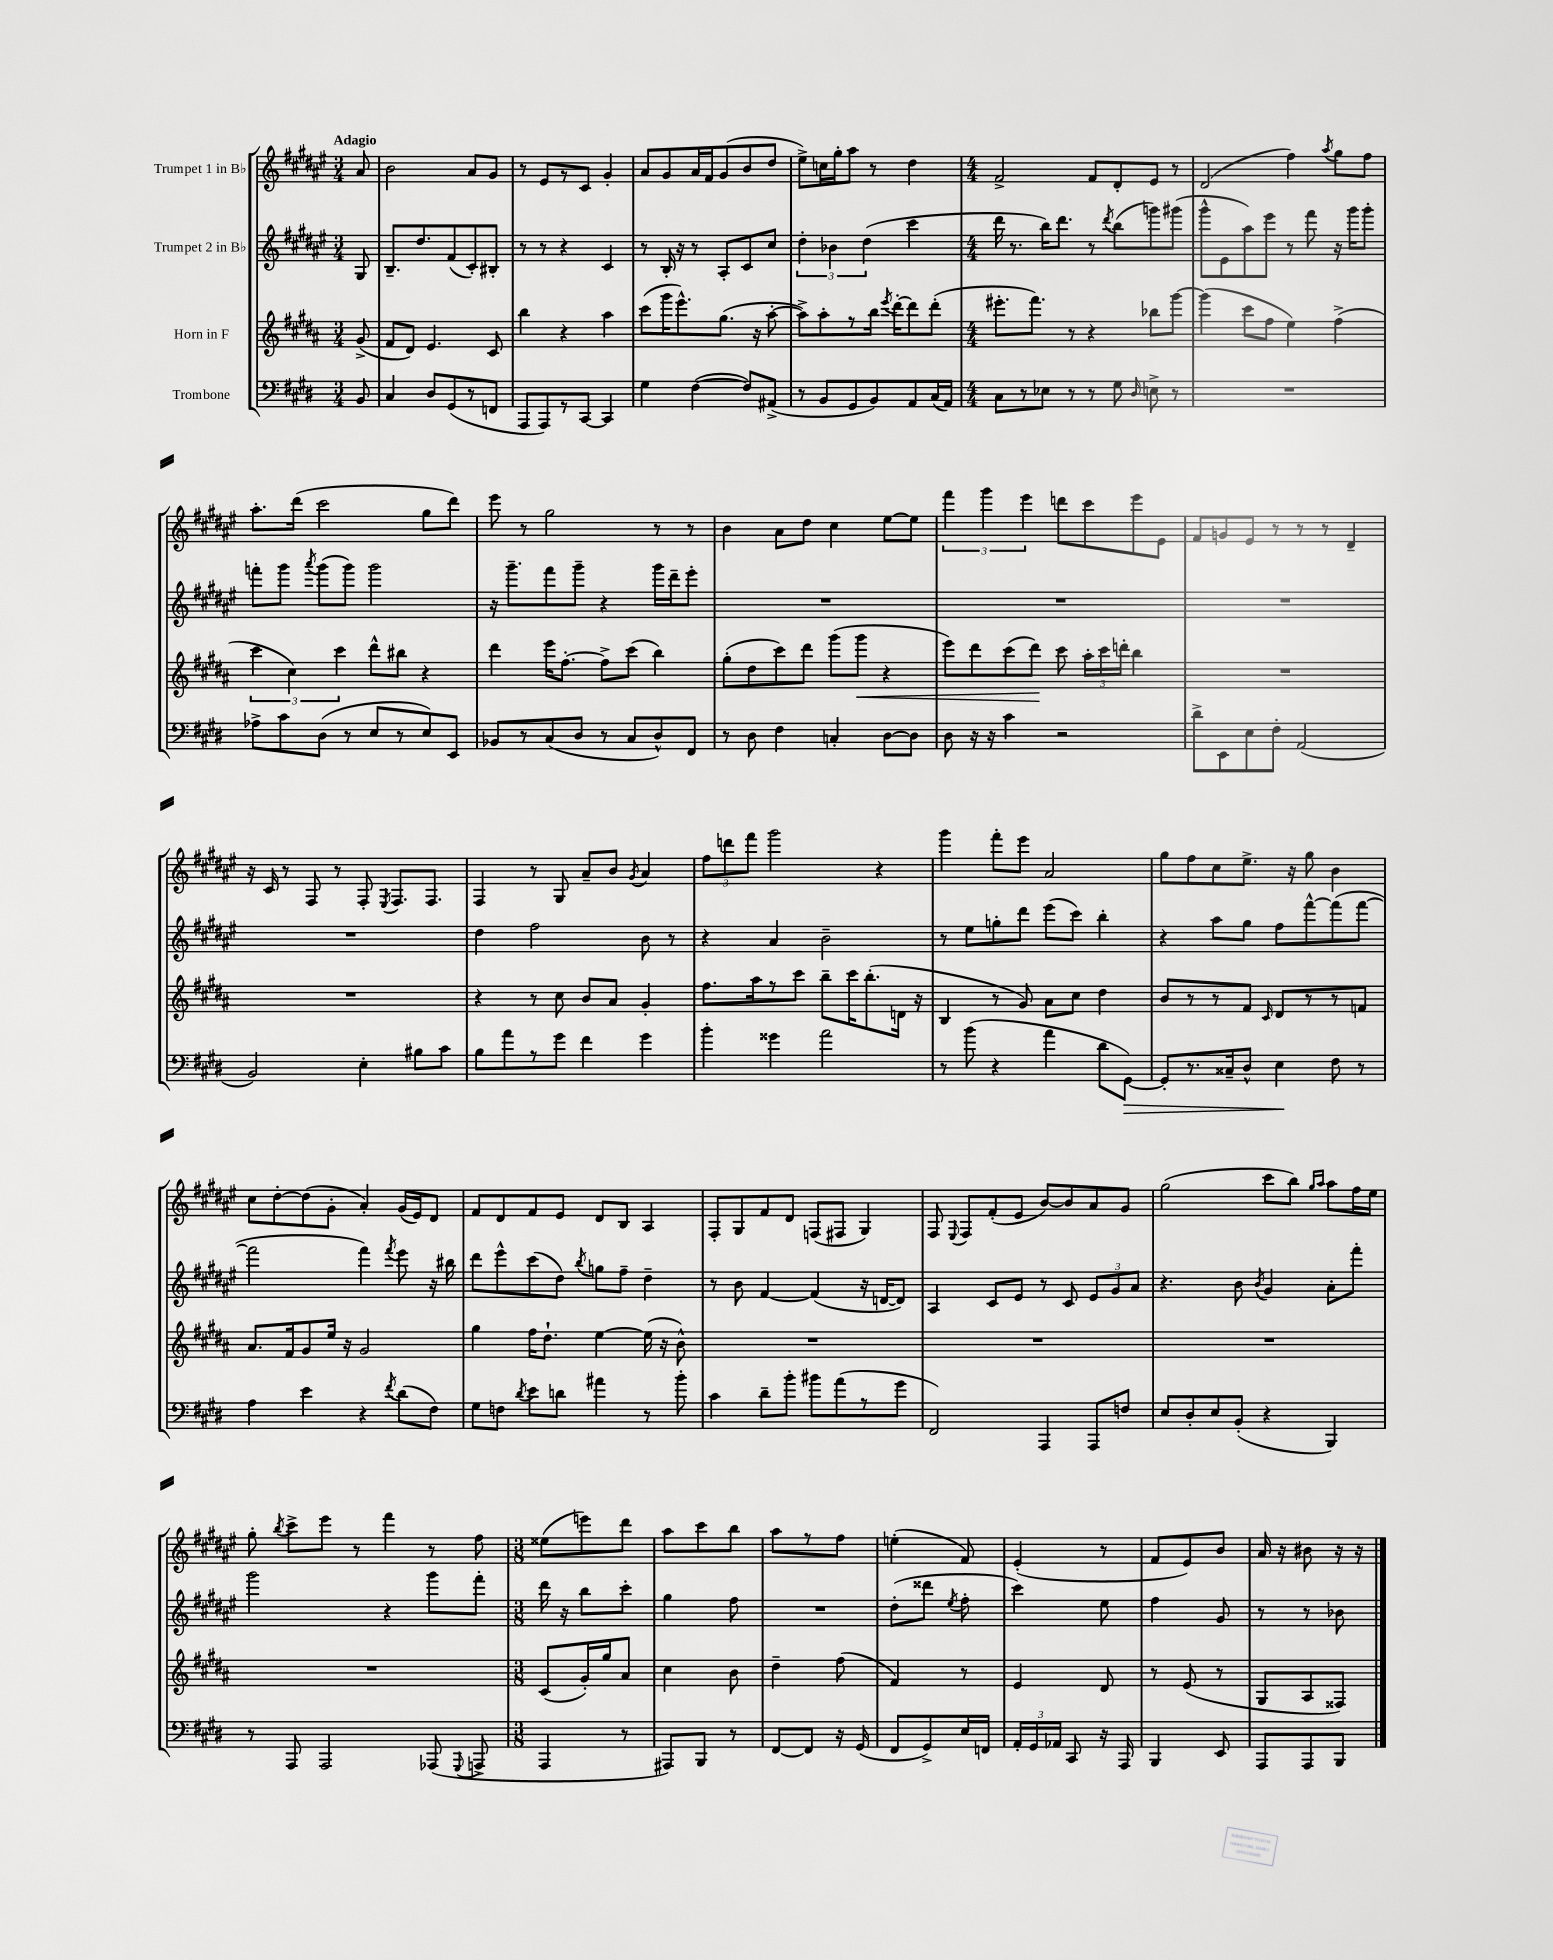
<<
\new StaffGroup <<
\new Staff = "s0" \with { instrumentName = "Trumpet 1 in Bb" } {
    \clef treble \key fis \major \numericTimeSignature \time 3/4 \partial 8 \tempo "Adagio"
    \autoBeamOff ais'8 |
    b'2 ais'8[ gis'8] |
    r8 eis'8[ r8 cis'8] gis'4-. |
    ais'8[ gis'8 ais'16 fis'16 gis'8( b'8 dis''8] |
    eis''8[->) c''16 gis''16-. ais''8] r8 dis''4 |
    \numericTimeSignature \time 4/4 fis'2-> fis'8[ dis'8-. eis'8] r8 |
    dis'2( fis''4) \acciaccatura { ais''8 } gis''8[ fis''8] |
    ais''8.[-. dis'''16]( cis'''2 gis''8[ dis'''8]) |
    eis'''8 r8 gis''2 r8 r8 |
    b'4 ais'8[ dis''8] cis''4 eis''8[~ eis''8] |
    \tuplet 3/2 { fis'''4 gis'''4 eis'''4 } d'''8[ cis'''8 eis'''8 eis'8] |
    fis'8[ g'8 eis'8] r8 r8 r8 dis'4-- |
    r16 cis'16 r8 fis8 r8 fis8-. \acciaccatura { eis8 } fis8.[ fis8.] |
    fis4 r8 gis8 ais'8[-- b'8] \acciaccatura { gis'8 } ais'4 |
    \tuplet 3/2 { fis''8[ d'''8 fis'''8] } gis'''2 r4 |
    gis'''4 fis'''8[-. eis'''8] ais'2 |
    gis''8[ fis''8 cis''8 eis''8.]-> r16 gis''8 b'4 |
    cis''8[ dis''8~-. dis''8( gis'8]-. ais'4-.) gis'16[( eis'16) dis'8] |
    fis'8[ dis'8 fis'8 eis'8] dis'8[ b8] ais4 |
    fis8[-. gis8 fis'8 dis'8] f8[( fis8] gis4) |
    fis8 \appoggiatura { eis8 } fis8[ fis'8-.( eis'8] b'8[~) b'8 ais'8 gis'8] |
    gis''2( cis'''8[ b''8]) \grace { gis''16[ ais''16] } ais''8[ fis''16 eis''16] |
    gis''8-. \acciaccatura { b''8 } cis'''8[-> eis'''8] r8 fis'''4 r8 fis''8 |
    \numericTimeSignature \time 3/8 eisis''8[( e'''8) dis'''8] |
    ais''8[ cis'''8 b''8] |
    ais''8[ r8 fis''8] |
    e''4-.( fis'8) |
    eis'4-.( r8 |
    fis'8[ eis'8) b'8] |
    ais'16 r16 bis'8 r16 r16 \bar "|." |
}
\new Staff = "s1" \with { instrumentName = "Trumpet 2 in Bb" } {
    \clef treble \key fis \major \numericTimeSignature \time 3/4 \partial 8
    \autoBeamOff gis8 |
    b8.[-- dis''8. fis'8( cis'8-.) bis8]-. |
    r8 r8 r4 cis'4 |
    r8 b16-. r16 r8 ais8[-. cis'8 cis''8] |
    \tuplet 3/2 { dis''4-. bes'4 dis''4( } cis'''4 |
    \numericTimeSignature \time 4/4 dis'''16 r8. b''16[) dis'''8.] r8 \acciaccatura { dis'''8 } b''8[( g'''8) gis'''8]( |
    gis'''8[-^ eis'8 ais''8) eis'''8] r8 fis'''8 r16 gis'''16[ gis'''8]-. |
    f'''8[-. gis'''8] \acciaccatura { ais'''8 } gis'''8[( gis'''8]) gis'''2 |
    r16 gis'''8.[-- fis'''8 gis'''8]-- r4 gis'''16[ dis'''16-- eis'''8]-. |
    R1 |
    R1 |
    R1 |
    R1 |
    dis''4 fis''2 b'8 r8 |
    r4 ais'4 b'2-- |
    r8 eis''8[ g''8-. dis'''8] eis'''8[( cis'''8]) b''4-. |
    r4 ais''8[ gis''8] fis''8[ fis'''8~-^ fis'''8( fis'''8]~ |
    fis'''2 fis'''4) \acciaccatura { fis'''8 } eis'''8 r16 bis''16 |
    dis'''8[ eis'''8-^ cis'''8( dis''8]) \acciaccatura { b''8 } g''8[ fis''8]-- dis''4-- |
    r8 b'8 fis'4~ fis'4( r16 d'16[~ d'8]) |
    ais4 cis'8[ eis'8] r8 cis'8 \tuplet 3/2 { eis'8[ gis'8 ais'8] } |
    r4. b'8 \acciaccatura { b'8 } gis'4 ais'8[-. fis'''8]-. |
    gis'''2 r4 gis'''8[ fis'''8]-. |
    \numericTimeSignature \time 3/8 dis'''16 r16 b''8[ cis'''8]-. |
    gis''4 fis''8 |
    R4. |
    dis''8[-.( disis'''8] \acciaccatura { eis''8 } fis''8-. |
    cis'''4) eis''8 |
    fis''4 gis'8 |
    r8 r8 bes'8 \bar "|." |
}
\new Staff = "s2" \with { instrumentName = "Horn in F" } {
    \clef treble \key b \major \numericTimeSignature \time 3/4 \partial 8
    \autoBeamOff gis'8->( |
    fis'8[ dis'8]) e'4. cis'8 |
    b''4 r4 ais''4 |
    cis'''8[( gis'''16 e'''8.-^) gis''8.]( r16 ais''8~-. |
    ais''8[->) ais''8-. r8 b''16] \acciaccatura { e'''8 } dis'''16[~-. dis'''8 dis'''8]-.( |
    \numericTimeSignature \time 4/4 eis'''8.[-. fis'''8.]) r8 r4 bes''8[ gis'''8]~ |
    gis'''4( cis'''8[ fis''8] e''4) fis''4->( |
    \tuplet 3/2 { cis'''4 cis''4) cis'''4 } dis'''8[-^ bis''8] r4 |
    dis'''4 e'''16[ fis''8.]~-. fis''8[-> cis'''8]( b''4) |
    gis''8[-.( dis''8 cis'''8) dis'''8] gis'''8[( gis'''8]\< r4 |
    e'''8[) dis'''8 cis'''8( dis'''8]\!) cis'''8 \tuplet 3/2 { ais''16[-. cis'''16 d'''16]-. } b''4 |
    R1 |
    R1 |
    r4 r8 cis''8 b'8[ ais'8] gis'4-. |
    fis''8.[ ais''16 r8 cis'''8] b''8[-- cis'''16 b''8.-.( d'16] r16 |
    b4 r8 gis'8) ais'8[ cis''8] dis''4 |
    b'8[ r8 r8 fis'8] \grace { cis'16 } dis'8[ r8 r8 f'8] |
    ais'8.[ fis'16 gis'8 e''16] r16 gis'2 |
    gis''4 fis''16[ dis''8.]-! e''4~ e''16( r16 b'8-^) |
    R1 |
    R1 |
    R1 |
    R1 |
    \numericTimeSignature \time 3/8 cis'8[( gis'16-.) gis''16 ais'8] |
    cis''4 b'8 |
    dis''4-- fis''8( |
    fis'4) r8 |
    e'4 dis'8 |
    r8 e'8( r8 |
    gis8[ ais8 fisis8]) \bar "|." |
}
\new Staff = "s3" \with { instrumentName = "Trombone" } {
    \clef bass \key e \major \numericTimeSignature \time 3/4 \partial 8
    \autoBeamOff b,8 |
    cis4 dis8[ gis,8( r8 f,8] |
    a,,8[ a,,8) r8 cis,8]~ cis,4 |
    gis4 fis4~( fis8[) ais,8]->( |
    r8 b,8[ gis,8 b,8) a,8 cis16( a,16]) |
    \numericTimeSignature \time 4/4 cis8[ r8 ees8] r8 r8 gis8 \grace { dis16 } e8-> r8 |
    R1 |
    aes8[-> cis'8 dis8]( r8 e8[ r8 e8) e,8] |
    bes,8[ r8 cis8( dis8] r8 cis8[ dis8-^) fis,8] |
    r8 dis8 fis4 c4-. dis8[~ dis8] |
    dis8 r16 r16 cis'4 r2 |
    dis'8[-> e,8 e8 fis8]-. a,2( |
    b,2) e4-. bis8[ cis'8] |
    b8[ a'8 r8 gis'8] fis'4 gis'4 |
    b'4-. gisis'4 a'2 |
    r8 b'8( r4 a'4 dis'8[ gis,8]~\>) |
    gis,8[-. r8. cisis16-- dis8]-^ e4\! fis8 r8 |
    a4 e'4 r4 \acciaccatura { fis'8 } dis'8[( fis8]) |
    gis8[ f8] \acciaccatura { dis'8 } e'8[ d'8] ais'4 r8 b'8-. |
    cis'4 dis'8[-- b'8]-. bis'8[ a'8( r8 gis'8] |
    fis,2) a,,4 a,,8[ f8] |
    e8[ dis8-. e8 b,8]-.( r4 b,,4) |
    r8 a,,8 a,,2 aes,,8( \appoggiatura { gis,,8 } a,,8-> |
    \numericTimeSignature \time 3/8 a,,4 r8 |
    ais,,8[) b,,8] r8 |
    fis,8[~ fis,8] r16 gis,16( |
    fis,8[ gis,8->) e16 f,16] |
    \tuplet 3/2 { a,16[-. gis,16 aes,16] } cis,8 r16 a,,16 |
    b,,4 e,8 |
    a,,8[ a,,8 b,,8] \bar "|." |
}
>>
>>
\layout { \context { \Score \remove "Bar_number_engraver" } }
